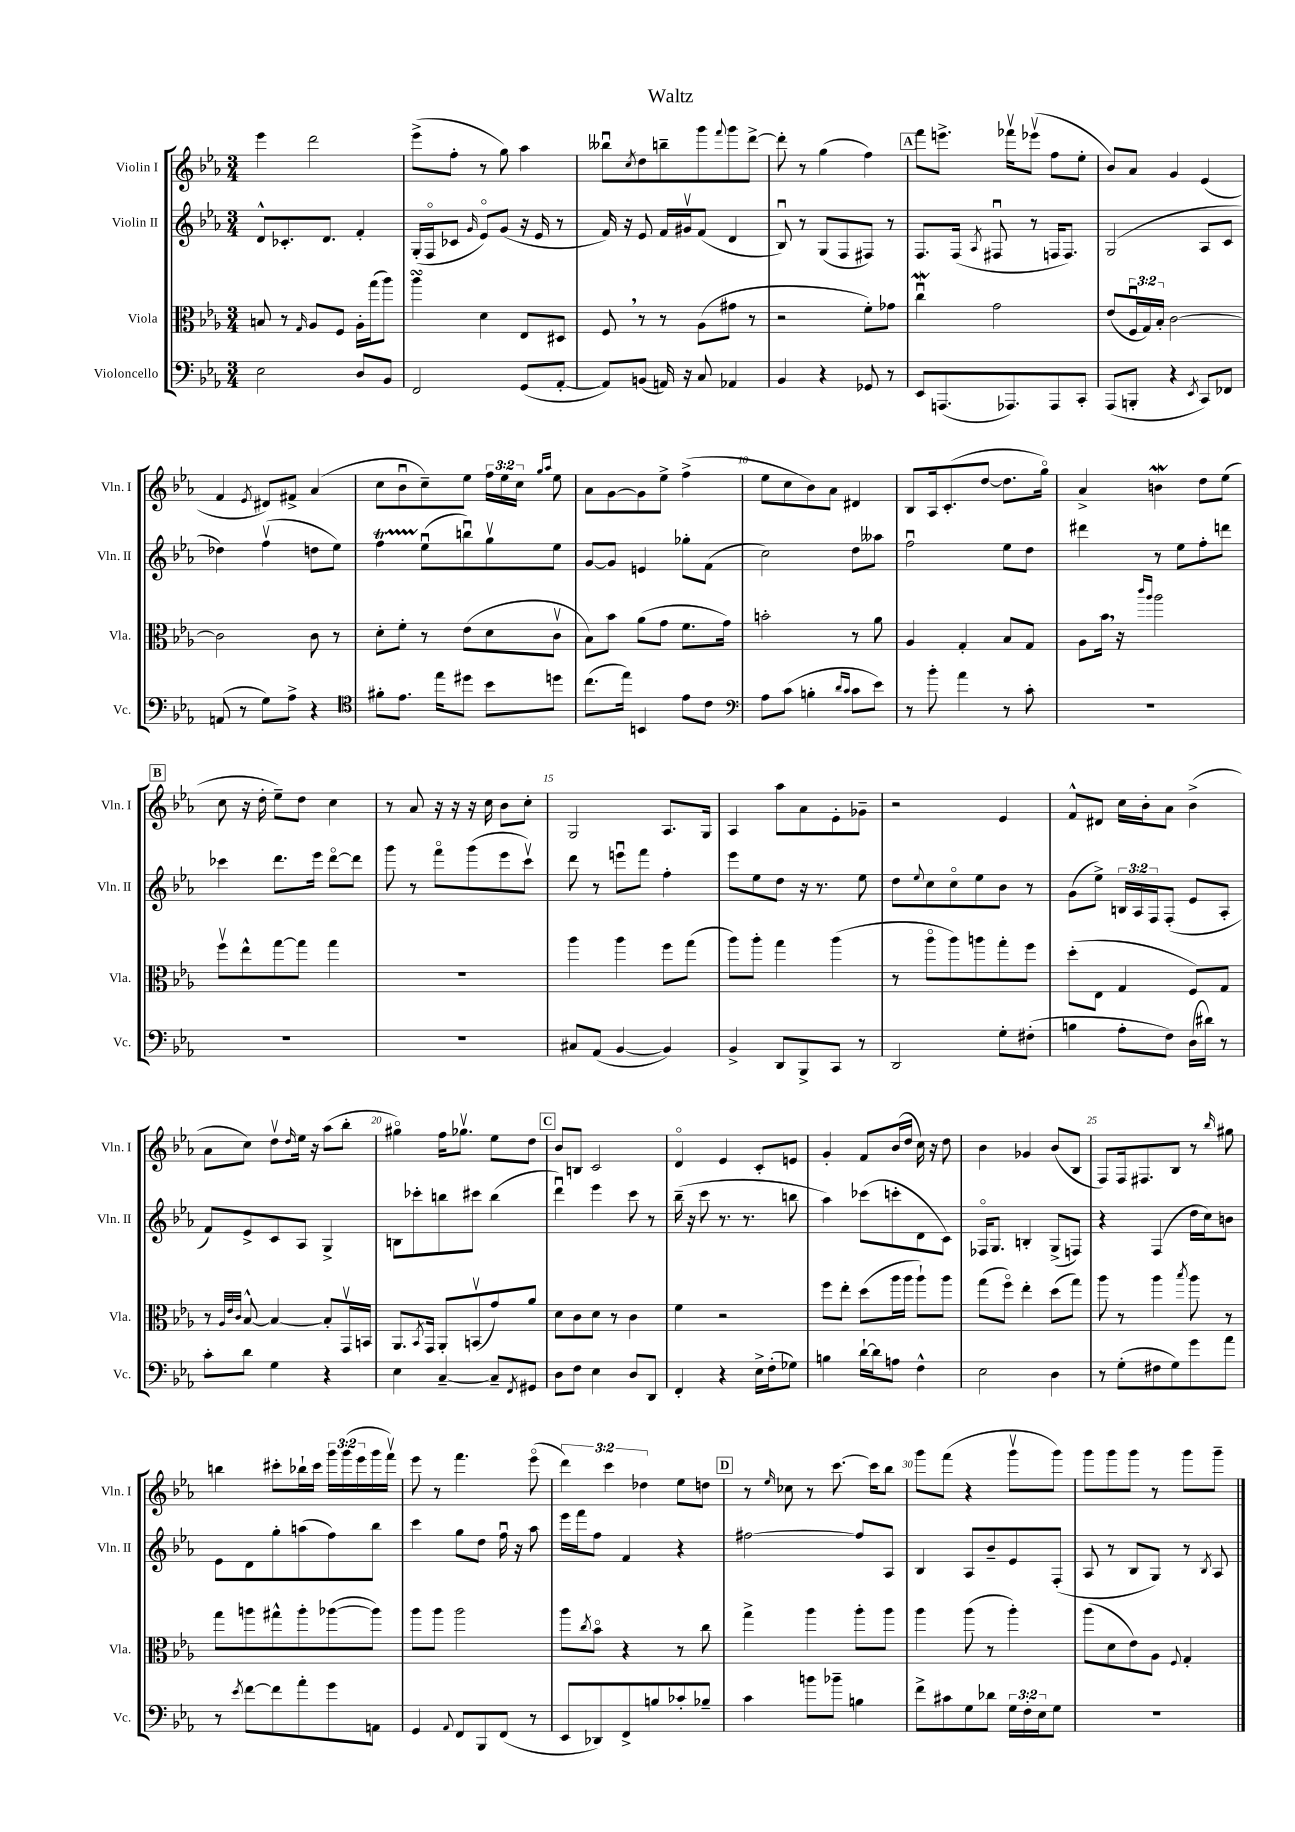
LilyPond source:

\header { title = "Waltz" }
<<
\new StaffGroup <<
\new Staff = "s0" \with { instrumentName = "Violin I" shortInstrumentName = "Vln. I" } {
    \clef treble \key ees \major \numericTimeSignature \time 3/4 \override Staff.TupletNumber.text = #tuplet-number::calc-fraction-text
    ees'''4 d'''2 |
    ees'''8->( f''8-. r8 g''8) aes''4 |
    beses''8\downbow \acciaccatura { c''8 } d''8 b''8-- g'''8 \appoggiatura { f'''8 } g'''8 d'''8~-> |
    d'''8-. r8 g''4( f''4) |
    \mark \markup { \box "A" } f'''8 e'''8.-> fes'''16\upbow ees'''8\upbow( f''8 ees''8-. |
    bes'8) aes'8 g'4 ees'4( |
    f'4 \acciaccatura { ees'8 } dis'8) fis'8-> aes'4( |
    c''8 bes'8\downbow c''8--) ees''8 \tuplet 3/2 { f''16 ees''16 c''16 } \grace { g''16 aes''16 } ees''8 |
    aes'8 g'8~ g'8 ees''8-> f''4->( |
    ees''8 c''8 bes'8) aes'8 dis'4 |
    bes8 aes16 c'8.-.( d''8~ d''8. g''16\flageolet) |
    aes'4-> b'4\mordent d''8 ees''8( |
    \mark \markup { \box "B" } c''8 r16 d''16-. ees''8--) d''8 c''4 |
    r8 aes'8 r16 r16 r16 c''16 bes'8 c''8-. |
    g2 aes8. g16 |
    aes4 aes''8 aes'8 ees'8-. ges'8-- |
    r2 ees'4 |
    f'8-^ dis'8 c''16 bes'16-. aes'8 bes'4->( |
    aes'8 c''8) d''8\upbow \grace { d''16 } ees''16 r16 aes''8( bes''8-. |
    gis''4\flageolet) f''16 ges''8.\upbow ees''8 d''8 |
    \mark \markup { \box "C" } bes'8 b8 c'2 |
    d'4\flageolet ees'4 c'8-. e'8 |
    g'4-. f'8 bes'16( d''16 c''16) r16 d''8 |
    bes'4 ges'4 bes'8( bes8 |
    f8) f16 fis8. bes8 r8 \grace { bes''16 } gis''8 |
    b''4 cis'''8-. bes''16-! cis'''16 \tuplet 3/2 { g'''16 g'''16( ees'''16 } g'''16 f'''16\upbow) |
    ees'''8 r8 f'''4. ees'''8\flageolet( |
    \tuplet 3/2 { d'''4) c'''4 des''4 } ees''8 d''8 |
    \mark \markup { \box "D" } r8 \grace { ees''16 } ces''8 r8 c'''8.~ c'''16 bes''8 |
    g'''8 f'''8( r4 g'''8\upbow g'''8) |
    g'''8 g'''8 g'''8 r8 g'''8 g'''8-- \bar "|." |
}
\new Staff = "s1" \with { instrumentName = "Violin II" shortInstrumentName = "Vln. II" } {
    \clef treble \key ees \major \numericTimeSignature \time 3/4 \override Staff.TupletNumber.text = #tuplet-number::calc-fraction-text
    d'8-^ ces'8.-. d'8. f'4-. |
    g16-.( f16\flageolet ces'8 \grace { g'16 } ees'8\flageolet) g'8( r16 ees'16 r8 |
    f'16) r16 ees'8 f'16 gis'16\upbow f'8( d'4 |
    bes8\downbow) r8 g8( f8 fis8) r8 |
    \mark \markup { \box "A" } f8. f16( \acciaccatura { aes8 } fis8\downbow r8 f16 f8.) |
    g2( aes8 c'8 |
    des''4) f''4\upbow( d''8 ees''8) |
    f''4\startTrillSpan ees''8\downbow\stopTrillSpan( b''8\downbow) g''8\upbow ees''8 |
    g'8~ g'8 e'4 ges''8-. f'8( |
    c''2) d''8 aeses''8 |
    f''2\downbow ees''8 d''8 |
    dis'''4 r8 ees''8 f''8-. d'''8 |
    \mark \markup { \box "B" } ces'''4 d'''8. ees'''16 d'''8~\flageolet d'''8 |
    g'''8 r8 f'''8\flageolet g'''8( ees'''8 c'''8\upbow) |
    d'''8 r8 e'''8\downbow f'''8 f''4-. |
    ees'''8 ees''8 d''8 r16 r8. ees''8 |
    d''8 \appoggiatura { ees''8 } c''8 c''8\flageolet ees''8 bes'8 r8 |
    g'8( ees''8->) \tuplet 3/2 { b16 aes16 f16 } f8-.( ees'8 aes8-. |
    f'8) ees'8-> c'8 aes8 g4-> |
    b8 ces'''8-. b''8 cis'''8 b''4( |
    \mark \markup { \box "C" } d'''4\downbow) ees'''4 c'''8 r8 |
    bes''16--( r16 c'''8 r8. r8. b''8 |
    aes''4) ces'''8( c'''8-. d'8 c'8) |
    fes16\flageolet g8. b4-. g8->( f8) |
    r4 f4( d''16 c''16) b'8 |
    ees'8 d'8 g''8-. a''8( f''8) bes''8 |
    c'''4 g''8 d''8 f''16\downbow r16 aes''8 |
    ees'''16 f'''16 f''8 f'4 r4 |
    \mark \markup { \box "D" } fis''2~ fis''8 aes8 |
    bes4 aes8 bes'8-- ees'8 f8-.( |
    aes8 r8 bes8 g8) r8 \acciaccatura { bes8 } aes8 \bar "|." |
}
\new Staff = "s2" \with { instrumentName = "Viola" shortInstrumentName = "Vla." } {
    \clef alto \key ees \major \numericTimeSignature \time 3/4 \override Staff.TupletNumber.text = #tuplet-number::calc-fraction-text
    b8 r8 \grace { g16 } aes8 f8 aes16-. g''16( aes''8) |
    aes''4\turn d'4 ees8 dis8 |
    f8 \breathe r8 r8 aes8( gis'8 r8 |
    r2 f'8-.) ges'8 |
    \mark \markup { \box "A" } c''4\downbow\mordent g'2 |
    ees'8( \tuplet 3/2 { f16\downbow g16) bes16-. } c'2~ |
    c'2 c'8 r8 |
    d'8-. f'8-. r8 ees'8( d'8 c'8\upbow |
    bes8) bes'8 aes'8( g'8 f'8. g'16) |
    b'2-. r8 aes'8 |
    aes4 g4-. bes8 g8 |
    aes8 bes'16 \breathe r16 \grace { c'''16 aes''16 } aes''2 |
    \mark \markup { \box "B" } f''8\upbow ees''8-^ g''8~ g''8 g''4 |
    R2. |
    aes''4 aes''4 f''8 g''8( |
    aes''8) aes''8-. g''4 aes''4( |
    r8 aes''8\flageolet aes''8) a''8 g''8-. f''8 |
    d''8-.( ees8 g4 f8) g8 |
    r8 \grace { aes32 ees'32 c'32 } bes8~-^ bes4~ bes8-. g,16\upbow b,16 |
    aes,8. \acciaccatura { bes,8 } g,16 aes,8-. b,8\upbow( g'8) aes'8 |
    \mark \markup { \box "C" } d'8 c'8 d'8 r8 c'4 |
    f'4 r2 |
    f''8 ees''8-. d''8( aes''16 aes''16 aes''8-!) aes''8 |
    g''8( f''8\flageolet) ees''4-. d''8( g''8) |
    aes''8 r8 aes''4 \acciaccatura { bes''8 } aes''8 r8 |
    g''8 a''8 gis''8-^ a''8-. aes''8~( aes''8) |
    aes''8 aes''8 aes''2 |
    aes''8 \acciaccatura { c''8 } bes'8\flageolet r4 r8 c''8 |
    \mark \markup { \box "D" } g''4-> aes''4 aes''8-. aes''8 |
    aes''4 aes''8( r8 aes''4-.) |
    aes''8( d'8 ees'8) aes8 \appoggiatura { f8 } g4-. \bar "|." |
}
\new Staff = "s3" \with { instrumentName = "Violoncello" shortInstrumentName = "Vc." } {
    \clef bass \key ees \major \numericTimeSignature \time 3/4 \override Staff.TupletNumber.text = #tuplet-number::calc-fraction-text
    ees2 d8 bes,8 |
    f,2 g,8( aes,8~-. |
    aes,8) b,8( a,16) r16 c8 aes,4 |
    bes,4 r4 ges,8 r8 |
    \mark \markup { \box "A" } ees,8 a,,8.( aes,,8.) aes,,8 c,8-. |
    aes,,8( b,,8-. r4 \acciaccatura { ees,8 } c,8) fes,8 |
    a,8( r8 g8) aes8-> r4 |
    \clef tenor fis'8-. ees'8. ees''16 dis''8 bes'8 d''8 |
    c''8.( ees''16) b,4 ees'8 c'8 |
    \clef bass aes8 c'8( b4-. \grace { d'16 c'16 } c'8 ees'8) |
    r8 bes'8-. aes'4 r8 c'8-. |
    R2. |
    \mark \markup { \box "B" } R2. |
    R2. |
    cis8 aes,8( bes,4~ bes,4) |
    bes,4-> d,8 bes,,8-> c,8 r8 |
    d,2 g8-. fis8-.( |
    b4 aes8-. f8) d16( dis'16) r8 |
    c'8-. d'8 g4 r4 |
    ees4 c4~-- c8-- \acciaccatura { f,8 } gis,8 |
    \mark \markup { \box "C" } d8 f8 ees4 d8 d,8 |
    f,4-. r4 ees16-> f16-.( ges8) |
    b4 d'16~-! d'16 a8 f4-^ |
    ees2 d4 |
    r8 g8-.( fis8 g8) g'8 aes'8 |
    r8 \acciaccatura { ees'8 } f'8~ f'8 aes'8-. g'8 a,8 |
    g,4 \appoggiatura { aes,8 } f,8 bes,,8 f,8( r8 |
    ees,8 des,8) f,8-> b8 ces'8-. bes8-- |
    \mark \markup { \box "D" } c'4 b'8 bes'8-- b4 |
    f'8-> cis'8 g8 des'8 \tuplet 3/2 { g16 f16-. ees16 } g8 |
    R2. \bar "|." |
}
>>
>>
\layout { \context { \Score \override BarNumber.break-visibility = ##(#f #t #t) barNumberVisibility = #(every-nth-bar-number-visible 5) } }
